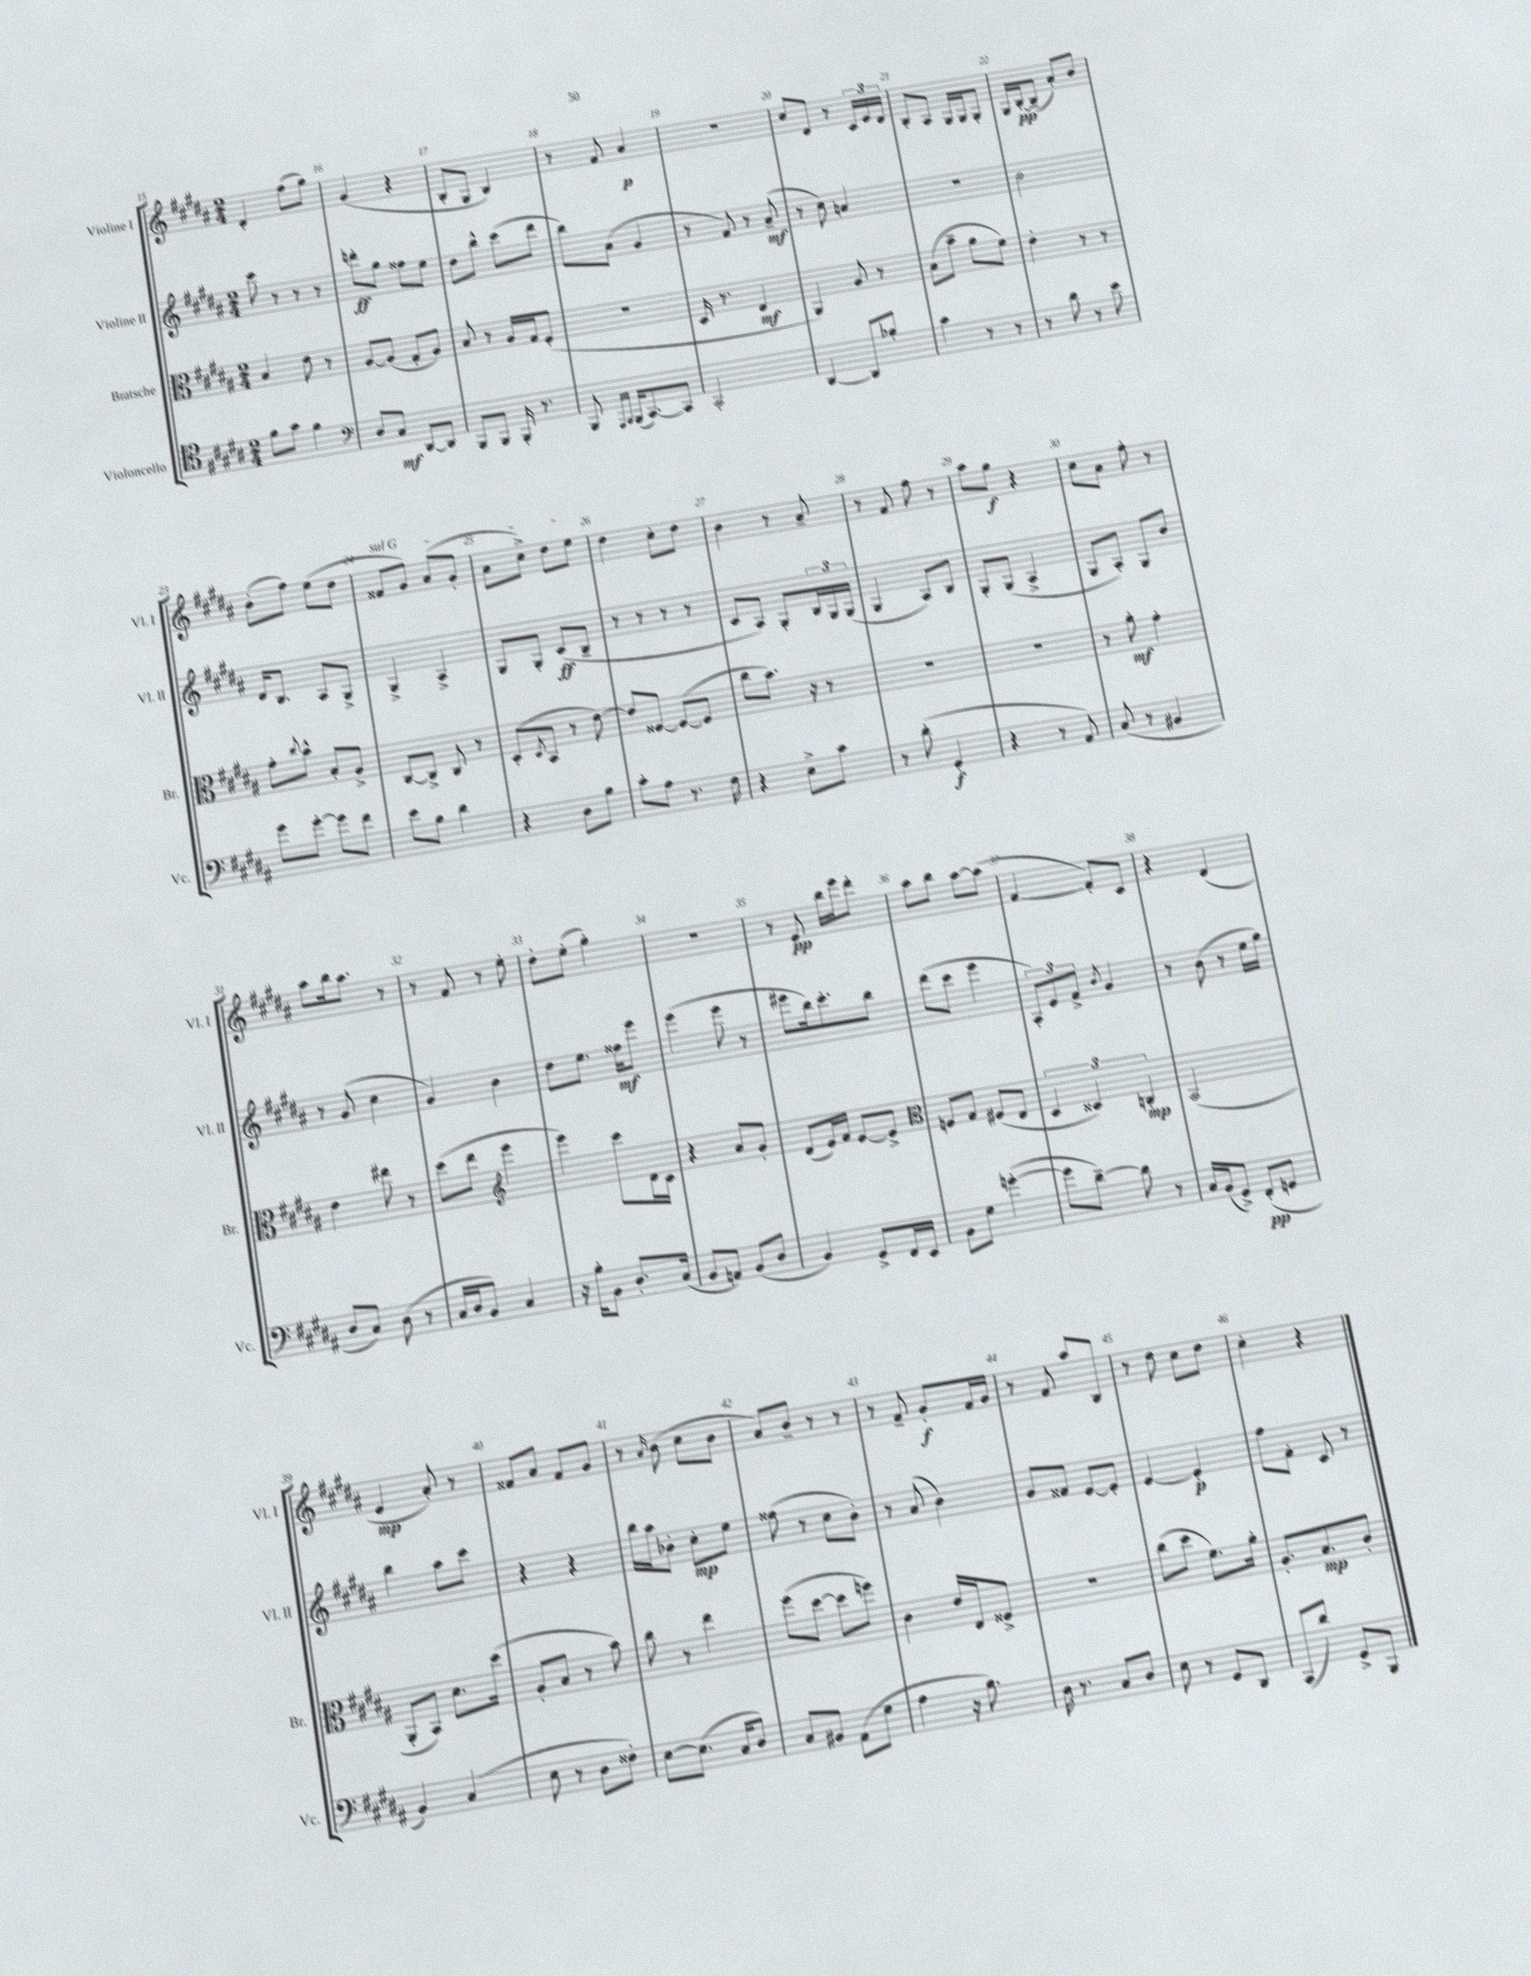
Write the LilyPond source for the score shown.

<<
\new StaffGroup <<
\new Staff = "s0" \with { instrumentName = "Violine I" shortInstrumentName = "Vl. I" } {
    \clef treble \key b \major \numericTimeSignature \time 2/4
    dis'4-. fis''8( gis''8) |
    gis'4( r4 |
    b8-. gis8 b4) |
    r8 fis'8 ais'4\p |
    r2 |
    cis''8 dis'8 r8 \tuplet 3/2 { cis'16 e'16 dis'16 } |
    b8-. ais8 gis16 gis16 gis8-. |
    gis16 b16~-.\pp b8--( ais'8-.) b'8 |
    b'8-.( fis''8) e''8( dis''8 |
    \once \override TextSpanner.bound-details.left.text = \markup { \italic "sul G" } fisis'8\startTextSpan gis'8) ais'8( gis'8-. |
    ais'8 cis''8->) dis''8 e''8\stopTextSpan |
    dis''4 cis''8-. dis''8 |
    b'4 r8 ais'8-- |
    r8 fis'8 fis''8 r8 |
    ais''8 gis''8\f r4 |
    cis''8 ais'8 fis''8-. r8 |
    ais''8 b''16 ais''8. r8 |
    r8 fis'8 r8 e''8-. |
    dis''8-. e''8-.( gis''4-.) |
    r2 |
    r8 e'8\pp b''16 e'''16 dis'''8-. |
    ais''8 b''8 ais''8~ ais''8( |
    fis'4~ fis'8-.) cis'8 |
    r4 dis'4( |
    e'4\mp ais'8-.) r8 |
    fisis'8 ais'8 fisis'8 gis'8 |
    r8 \grace { ais'16 } b'8( cis''8 b'8 |
    ais'8) b'8-- r8 r8 |
    r8 fis'8-- gis'8-.\f fis'16 gis'16 |
    r8 fis'8 ais''8 b8 |
    r8 dis''8 cis''8 dis''8 |
    cis''4-. r4 \bar "|." |
}
\new Staff = "s1" \with { instrumentName = "Violine II" shortInstrumentName = "Vl. II" } {
    \clef treble \key b \major \numericTimeSignature \time 2/4
    cis'''8 r8 r8 r8 |
    d'''8-.\ff gis''8 fisis''8 e''8 |
    dis''8 b''8-^ cis'''8( dis'''8 |
    b''8) ais'8( gis'4 |
    r8 fis'8) r8 ais'8--\mf( |
    r8 cis''8) a'4 |
    r2 |
    b'2 |
    dis'16 b8. ais8 gis8-> |
    gis4-> ais4-> |
    gis8 gis8-. cis'8\ff( b8-- |
    r8 r8 r8 r8 |
    cis'8 ais8) gis8-. \tuplet 3/2 { b16 gis16 gis16( } |
    gis4 ais8) b8 |
    gis8-. gis8( ais4-> |
    gis8 ais8-.) gis8 b'8 |
    r8 gis'8( cis''4 |
    gis'4) b'4 |
    dis''8 e''8. fisis''16\mf e'''8 |
    e'''4( e'''8 r8 |
    eis'''8 b''16) cis'''8.-. b''8 |
    dis'''8( cis'''8 e'''4 |
    \tuplet 3/2 { ais8-.) e'8 fis'8-> } \acciaccatura { b'8 } gis'4 |
    r8 b'8( r8 e''16 gis''16) |
    b''4 ais''8 cis'''8 |
    r4 r4 |
    b''16 ais''16 bes'8-. cis''8-.\mp e''8 |
    fisis''8( r8 cis''8 b'8-.) |
    r8 ais'8( b'4) |
    gis'8 fisis'8 e'8~ e'8-. |
    e'4~ e'4-.\p |
    fis''8 fis'8-. cis'8 r8 \bar "|." |
}
\new Staff = "s2" \with { instrumentName = "Bratsche" shortInstrumentName = "Br." } {
    \clef alto \key b \major \numericTimeSignature \time 2/4
    b4 e'8 r8 |
    ais8~ ais8( gis8-. ais8) |
    b8 r8 ais16 gis16 fis8-.( |
    r2 |
    dis16 r8. e4\mf |
    ais,4) ais8 r8 |
    b8( b'8-- ais'8 fis'8) |
    e'4-. r8 r8 |
    gis'8-. \appoggiatura { cis''8 } b'8-^ b8-. ais8-> |
    cis8~ cis8-> cis8 r8 |
    dis8-.( \acciaccatura { dis8 } b,8 r8 e'8~) |
    e'8 fisis8~ fisis8~( fisis8 |
    cis''8 b'8.) r16 r8 |
    r2 |
    R2 |
    r8 ais'8-.\mf gis'4-. |
    e'4 eis''8 r8 |
    dis''8( e''8 \clef treble e'''4 |
    e'''4) cis'''8 dis'16 cis'16 |
    r4 ais'8 gis'8-. |
    dis'8( e'16) fis'16 e'8~ e'8-> |
    \clef alto f8 gis8 fis8( e8 |
    \tuplet 3/2 { dis4 disis4) c4-.\mp } |
    b,2( |
    ais,8-. b,8) dis'8. dis''16( |
    ais8-. b8 r8 b'8) |
    cis''8 r8 e''4 |
    fis''8( dis''8~ dis''8 f''8) |
    cis'4 e'16 e16 fisis8-> |
    R2 |
    cis''8( dis''8 fis'8.) ais'16-. |
    ais8.-. b8.\mp cis'8-. \bar "|." |
}
\new Staff = "s3" \with { instrumentName = "Violoncello" shortInstrumentName = "Vc." } {
    \clef tenor \key b \major \numericTimeSignature \time 2/4
    fis'8 gis'8 fis'4 |
    \clef bass dis8 cis8\mf dis,8~ dis,8 |
    b,,8 b,,8 b,,16-. r8. |
    b,,8 \grace { ais,,16 b,,16 } b,,16( cis,8.~) cis,8 |
    cis,2-. |
    dis,4~ dis,8 bes8-. |
    cis'4 r8 r8 |
    r8 dis'8 r8 e'8 |
    gis'8 gis'8~-. gis'8 fis'8 |
    e'8 b8 dis'4 |
    r4 dis8 b8 |
    cis'8-. ais8 r8. fis16 |
    r4 e8-> cis'8 |
    r8 dis'8-.( gis,4-.\f |
    r4 r8 ais,8) |
    cis8( r8 bis,4 |
    dis8 cis8) dis8( r8 |
    cis16 dis16 b,8) cis4 |
    r16 b16-. b,8 dis8.-. cis16( |
    b,8 a,8) b,8( dis8 |
    b,4) gis,8-> fis,16 e,16 |
    b,8 gis8 g'4~-.( |
    g'8 dis'8~--) dis'8 r8 |
    cis16 b,16( gis,8->) fis,8-.\pp( g,8 |
    b,4) cis4( |
    e8 r8 dis8 fisis8-.) |
    e8~ e8.( cis16 dis8) |
    cis8 bis,8 ais,8( gis8 |
    ais4 r16 b8.) |
    dis16 r8. cis8 dis8 |
    e8 r8 gis,8 dis,8 |
    cis,8( dis'8) gis,8-> b,,8 \bar "|." |
}
>>
>>
\layout { \context { \Score currentBarNumber = #15 \override BarNumber.break-visibility = ##(#f #t #t) barNumberVisibility = #all-bar-numbers-visible } }
